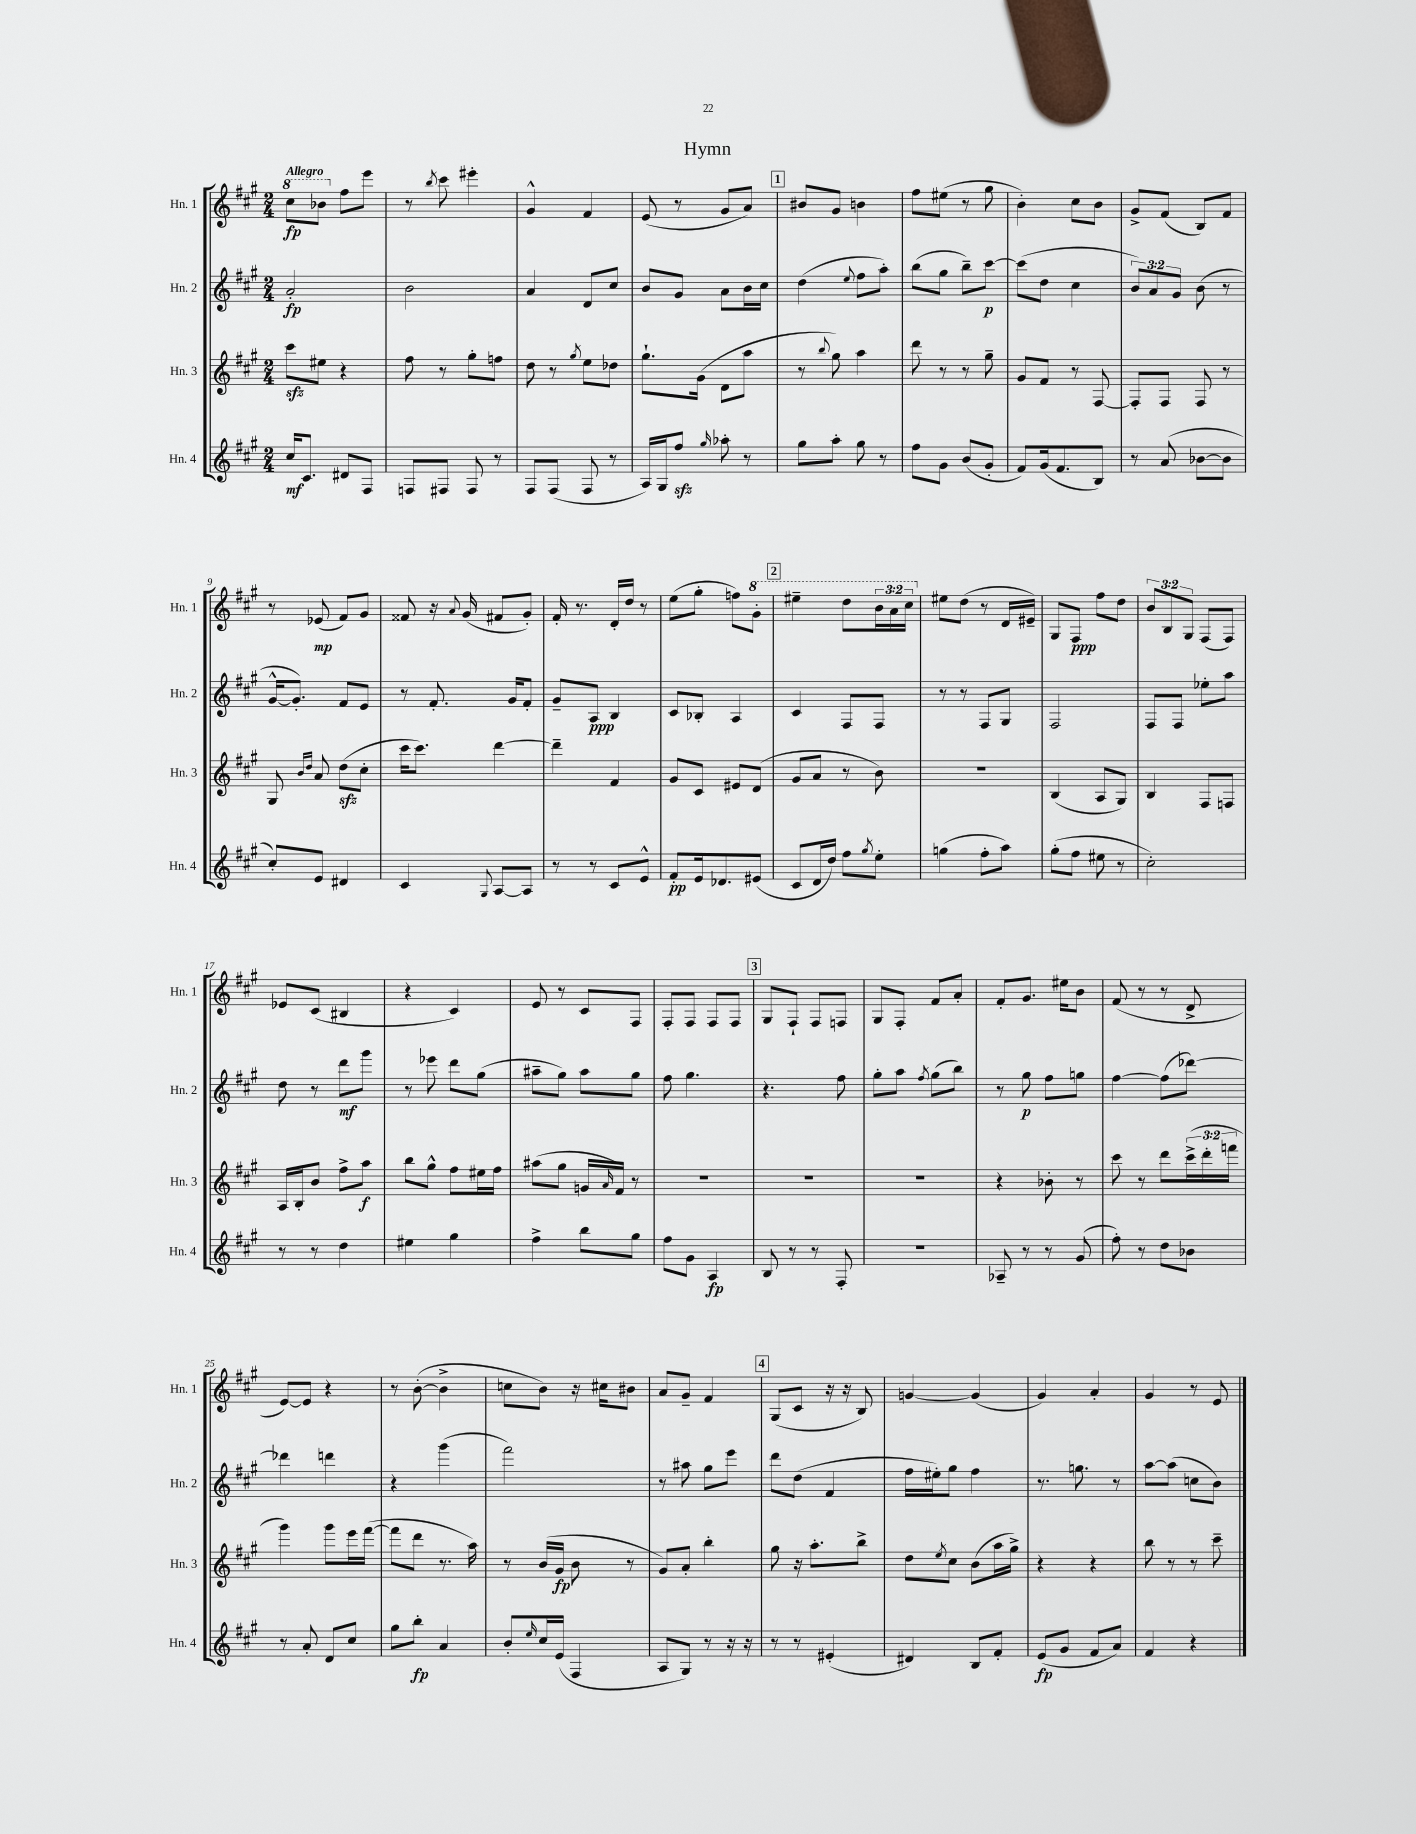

**kern	**dynam	**kern	**dynam	**kern	**dynam	**kern	**dynam
*part4	*part4	*part3	*part3	*part2	*part2	*part1	*part1
*staff4	*staff4	*staff3	*staff3	*staff2	*staff2	*staff1	*staff1
*I"Hn. 4	*	*I"Hn. 3	*	*I"Hn. 2	*	*I"Hn. 1	*
*I'Hn. 4	*	*I'Hn. 3	*	*I'Hn. 2	*	*I'Hn. 1	*
*clefG2	*	*clefG2	*	*clefG2	*	*clefG2	*
*k[f#c#g#]	*	*k[f#c#g#]	*	*k[f#c#g#]	*	*k[f#c#g#]	*
*M2/4	*	*M2/4	*	*M2/4	*	*M2/4	*
*	*	*	*	*	*	*8va	*
=1	=1	=1	=1	=1	=1	=1	=1
!	!	!	!	!	!	!LO:TX:a:B:t=Allegro	!
16cc#/KL	mf	8ccc#zz\L	.	2a'/	fp	8ccc#\L	fp
8.c#/J	.	.	.	.	.	.	.
.	.	8ee#X\J	.	.	.	8bb-X\J	.
*	*	*	*	*	*	*X8va	*
8d#X/L	.	4r	.	.	.	8ff#\L	.
8F#/J	.	.	.	.	.	8eee\J	.
=2	=2	=2	=2	=2	=2	=2	=2
8Fn/L	.	8ff#\	.	2b\	.	8r	.
.	.	.	.	.	.	8qbb/	.
8F#X/J	.	8r	.	.	.	8ccc#\	.
8F#/	.	8gg#'\L	.	.	.	4eee#X'\	.
8r	.	8ffn\J	.	.	.	.	.
=3	=3	=3	=3	=3	=3	=3	=3
8F#/L	.	8dd\	.	4a/	.	4g#^^/	.
(8F#/J	.	8r	.	.	.	.	.
.	.	8qgg#/	.	.	.	.	.
8F#/	.	8ee\L	.	8d/L	.	4f#/	.
8r	.	8dd-X\J	.	8cc#/J	.	.	.
=4	=4	=4	=4	=4	=4	=4	=4
16A/LL)	.	8.gg#`\L	.	8b/L	.	(8e/	.
16G#/J	.	.	.	.	.	.	.
8ff#zz/J	.	.	.	8g#/J	.	8r	.
.	.	(16g#\Jk	.	.	.	.	.
16qqgg#/	.	.	.	.	.	.	.
8aa-X'\	.	8d\L	.	8a\L	.	8g#/L	.
8r	.	8aa\J	.	16b\L	.	8a/J)	.
.	.	.	.	16cc#\JJ	.	.	.
!!LO:REH:place=s1:t=1
=5	=5	=5	=5	=5	=5	=5	=5
8gg#\L	.	8r	.	(4dd\	.	8b#X/L	.
.	.	8qqbb/	.	.	.	.	.
8aa'\J	.	8gg#\)	.	.	.	8g#/J	.
.	.	.	.	8qqee/	.	.	.
8gg#\	.	4aa\	.	8ff#\L	.	4bn\	.
8r	.	.	.	8aa'\J)	.	.	.
=6	=6	=6	=6	=6	=6	=6	=6
8ff#\L	.	8ddd\	.	(8bb\L	.	8ff#\L	.
8g#\J	.	8r	.	8gg#\J	.	(8ee#X\J	.
(8b/L	.	8r	.	8bb~\L)	.	8r	.
8g#'/J	.	8gg#~\	.	[8ccc#\J	p	8gg#\	.
=7	=7	=7	=7	=7	=7	=7	=7
8f#/L)	.	8g#/L	.	(8ccc#\L]	.	4b'\)	.
(16g#/k	.	8f#/J	.	8dd\J	.	.	.
8.f#/	.	.	.	.	.	.	.
.	.	8r	.	4cc#\	.	8cc#\L	.
8B/J)	.	[8F#/	.	.	.	8b\J	.
=8	=8	=8	=8	=8	=8	=8	=8
8r	.	8F#'/L]	.	12b/L)	.	8g#^/L	.
.	.	.	.	12a/	.	.	.
(8a/	.	8F#/J	.	.	.	(8f#/J	.
.	.	.	.	12g#/J	.	.	.
[8b-X\L	.	8F#/	.	(8b\	.	8B/L)	.
8b-\J]	.	8r	.	8r	.	8f#/J	.
!!LO:LB:g=z
=9	=9	=9	=9	=9	=9	=9	=9
8cc#'/L)	.	8G#/	.	[16g#^^/KL	.	8r	.
.	.	.	.	8.g#'/J])	.	.	.
.	.	16qqb/LL	.	.	.	.	.
.	.	16qqdd/JJ	.	.	.	.	.
8e/J	.	8a/	.	.	.	(8e-X/	mp
4d#X/	.	(8ddzz\L	.	8f#/L	.	8f#/L)	.
.	.	8cc#'\J	.	8e/J	.	8g#/J	.
=10	=10	=10	=10	=10	=10	=10	=10
4c#/	.	16ccc#\KL	.	8r	.	8f##X/	.
.	.	8.ccc#\J)	.	.	.	.	.
.	.	.	.	8.f#'/	.	16r	.
.	.	.	.	.	.	8qqa/	.
.	.	.	.	.	.	(16g#/	.
8qqG#/	.	.	.	.	.	.	.
[8A/L	.	[4ddd\	.	.	.	8f#X/L	.
.	.	.	.	16g#/KL	.	.	.
8A/J]	.	.	.	8f#'/J	.	8g#'/J)	.
=11	=11	=11	=11	=11	=11	=11	=11
8r	.	4ddd~\]	.	8g#~/L	.	16f#'/	.
.	.	.	.	.	.	8.r	.
8r	.	.	.	8A/J	ppp	.	.
8c#/L	.	4f#/	.	4B/	.	16d'/LL	.
.	.	.	.	.	.	16dd/JJ	.
8e^^/J	.	.	.	.	.	8r	.
=12	=12	=12	=12	=12	=12	=12	=12
8f#'/L	pp	8g#/L	.	8c#/L	.	(8ee\L	.
16e/k	.	8c#/J	.	8B-X'/J	.	8gg#'\J	.
8.d-X/	.	.	.	.	.	.	.
.	.	8e#X/L	.	4A/	.	8ffn\L)	.
*	*	*	*	*	*	*8va	*
(8e#X/J	.	(8d/J	.	.	.	8gg#'\J	.
!!LO:REH:place=s1:t=2
=13	=13	=13	=13	=13	=13	=13	=13
8c#/L	.	8g#/L	.	4c#/	.	4eee#X~\	.
16d/L	.	8a/J	.	.	.	.	.
16dd/JJ)	.	.	.	.	.	.	.
8ff#\L	.	8r	.	8F#/L	.	8ddd\L	.
8qgg#/	.	.	.	.	.	.	.
8ee'\J	.	8b\)	.	8F#/J	.	24bb\L	.
.	.	.	.	.	.	24aa\	.
.	.	.	.	.	.	24ccc#\JJ	.
=14	=14	=14	=14	=14	=14	=14	=14
*	*	*	*	*	*	*X8va	*
(4ggn\	.	2r	.	8r	.	8ee#X\L	.
.	.	.	.	8r	.	(8dd\J	.
8ff#'\L	.	.	.	8F#/L	.	8r	.
8aa\J)	.	.	.	8G#/J	.	16d/LL	.
.	.	.	.	.	.	16e#X~/JJ)	.
=15	=15	=15	=15	=15	=15	=15	=15
(8gg#'\L	.	(4B/	.	2F#/	.	8G#/L	.
8ff#\J	.	.	.	.	.	8F#/J	ppp
8ee#X\	.	8A/L	.	.	.	8ff#\L	.
8r	.	8G#/J)	.	.	.	8dd\J	.
=16	=16	=16	=16	=16	=16	=16	=16
2cc#'\)	.	4B/	.	8F#/L	.	12b/L	.
.	.	.	.	.	.	12B/	.
.	.	.	.	8F#/J	.	.	.
.	.	.	.	.	.	12G#/J	.
.	.	8F#/L	.	8ee-X'\L	.	(8F#/L	.
.	.	8Fn/J	.	8aa\J	.	8F#/J)	.
!!LO:LB:g=z
=17	=17	=17	=17	=17	=17	=17	=17
8r	.	16A/LL	.	8dd\	.	8e-X/L	.
.	.	16B'/J	.	.	.	.	.
8r	.	8b/J	.	8r	.	(8c#/J	.
4dd\	.	8ff#^\L	.	8ddd\L	mf	4B#X/	.
.	.	8aa\J	f	8ggg#\J	.	.	.
=18	=18	=18	=18	=18	=18	=18	=18
4ee#X\	.	8bb\L	.	8r	.	4r	.
.	.	8gg#^^\J	.	8eee-X\	.	.	.
4gg#\	.	8ff#\L	.	8ddd\L	.	4c#/)	.
.	.	16ee#X\L	.	(8gg#\J	.	.	.
.	.	16ff#\JJ	.	.	.	.	.
=19	=19	=19	=19	=19	=19	=19	=19
4ff#^\	.	(8aa#X\L	.	8aa#X~\L	.	8e/	.
.	.	8gg#\J	.	8gg#\J)	.	8r	.
8bb\L	.	16gn/LL	.	8aa#\L	.	8c#/L	.
.	.	16qqa/	.	.	.	.	.
.	.	16f#/JJ)	.	.	.	.	.
8gg#\J	.	8r	.	8gg#\J	.	8F#/J	.
=20	=20	=20	=20	=20	=20	=20	=20
8ff#\L	.	2r	.	8ff#\	.	8F#'/L	.
8g#\J	.	.	.	4.gg#\	.	8F#/J	.
4A/	fp	.	.	.	.	8F#/L	.
.	.	.	.	.	.	8F#/J	.
!!LO:REH:place=s1:t=3
=21	=21	=21	=21	=21	=21	=21	=21
8B/	.	2r	.	4.r	.	8G#/L	.
8r	.	.	.	.	.	8F#`/J	.
8r	.	.	.	.	.	8F#/L	.
8F#'/	.	.	.	8ff#\	.	8Fn/J	.
=22	=22	=22	=22	=22	=22	=22	=22
2r	.	2r	.	8gg#'\L	.	8G#/L	.
.	.	.	.	8aa\J	.	8F#'/J	.
.	.	.	.	8qff#/	.	.	.
.	.	.	.	(8gg#\L	.	8f#/L	.
.	.	.	.	8bb\J)	.	8a'/J	.
=23	=23	=23	=23	=23	=23	=23	=23
8A-X~/	.	4r	.	8r	.	8f#'/L	.
8r	.	.	.	8gg#\	p	8.g#/J	.
8r	.	8b-X'\	.	8ff#\L	.	.	.
.	.	.	.	.	.	16ee#X\KL	.
(8g#/	.	8r	.	8ggn\J	.	8b\J	.
=24	=24	=24	=24	=24	=24	=24	=24
8ff#'\)	.	8ccc#\	.	[4ff#\	.	(8f#/	.
8r	.	8r	.	.	.	8r	.
8dd\L	.	8ddd\L	.	(8ff#\L]	.	8r	.
8b-X\J	.	(24ccc#^\L	.	[8ddd-X\J)	.	8d^/	.
.	.	24ddd'\	.	.	.	.	.
.	.	24fffn\JJ	.	.	.	.	.
!!LO:LB:g=z
=25	=25	=25	=25	=25	=25	=25	=25
8r	.	4ggg#\)	.	4ddd-X\]	.	[8e/L)	.
8a'/	.	.	.	.	.	8e/J]	.
8d/L	.	8ggg#\L	.	4dddn\	.	4r	.
8cc#/J	.	16eee\L	.	.	.	.	.
.	.	([16fff#\JJ	.	.	.	.	.
=26	=26	=26	=26	=26	=26	=26	=26
8gg#\L	.	8fff#\L]	.	4r	.	8r	.
8bb'\J	fp	8ddd\J	.	.	.	([8b'\	.
4a/	.	8.r	.	(4ggg#\	.	4b^\]	.
.	.	16aa\)	.	.	.	.	.
=27	=27	=27	=27	=27	=27	=27	=27
8b'/L	.	8r	.	2fff#\)	.	8ccn\L	.
16qqee/	.	.	.	.	.	.	.
16cc#/L	.	(16b/LL	.	.	.	8b\J)	.
(16e/JJ	.	16g#/JJ	fp	.	.	.	.
4F#/	.	8b\	.	.	.	16r	.
.	.	.	.	.	.	16cc#X\KL	.
.	.	8r	.	.	.	8b#X\J	.
=28	=28	=28	=28	=28	=28	=28	=28
8A/L	.	8g#/L)	.	8r	.	8a/L	.
8G#/J)	.	8a'/J	.	8aa#X\	.	8g#~/J	.
8r	.	4bb'\	.	8gg#\L	.	4f#/	.
16r	.	.	.	8eee\J	.	.	.
16r	.	.	.	.	.	.	.
!!LO:REH:place=s1:t=4
=29	=29	=29	=29	=29	=29	=29	=29
8r	.	8gg#\	.	8ddd\L	.	(8G#/L	.
8r	.	16r	.	(8dd\J	.	8c#/J	.
.	.	8.aa'\L	.	.	.	.	.
(4e#X'/	.	.	.	4f#/	.	16r	.
.	.	.	.	.	.	16r	.
.	.	8bb^\J	.	.	.	8B/)	.
=30	=30	=30	=30	=30	=30	=30	=30
4d#X/)	.	8dd\L	.	16ff#\LL	.	[4gn/	.
.	.	.	.	16ee#X'\J)	.	.	.
.	.	8qee/	.	.	.	.	.
.	.	8cc#\J	.	8gg#\J	.	.	.
8B/L	.	(8b\L	.	4ff#\	.	(4g/]	.
8f#'/J	.	16aa\L	.	.	.	.	.
.	.	16gg#^\JJ)	.	.	.	.	.
=31	=31	=31	=31	=31	=31	=31	=31
(8e/L	fp	4r	.	8.r	.	4g#/)	.
8g#/J	.	.	.	.	.	.	.
.	.	.	.	8.ggn\	.	.	.
8f#/L	.	4r	.	.	.	4a'/	.
8a/J)	.	.	.	8r	.	.	.
=32	=32	=32	=32	=32	=32	=32	=32
4f#/	.	8bb\	.	[8aa\L	.	4g#/	.
.	.	8r	.	(8aa\J]	.	.	.
4r	.	8r	.	8ccn\L	.	8r	.
.	.	8ccc#~\	.	8b\J)	.	8e/	.
==	==	==	==	==	==	==	==
*-	*-	*-	*-	*-	*-	*-	*-
